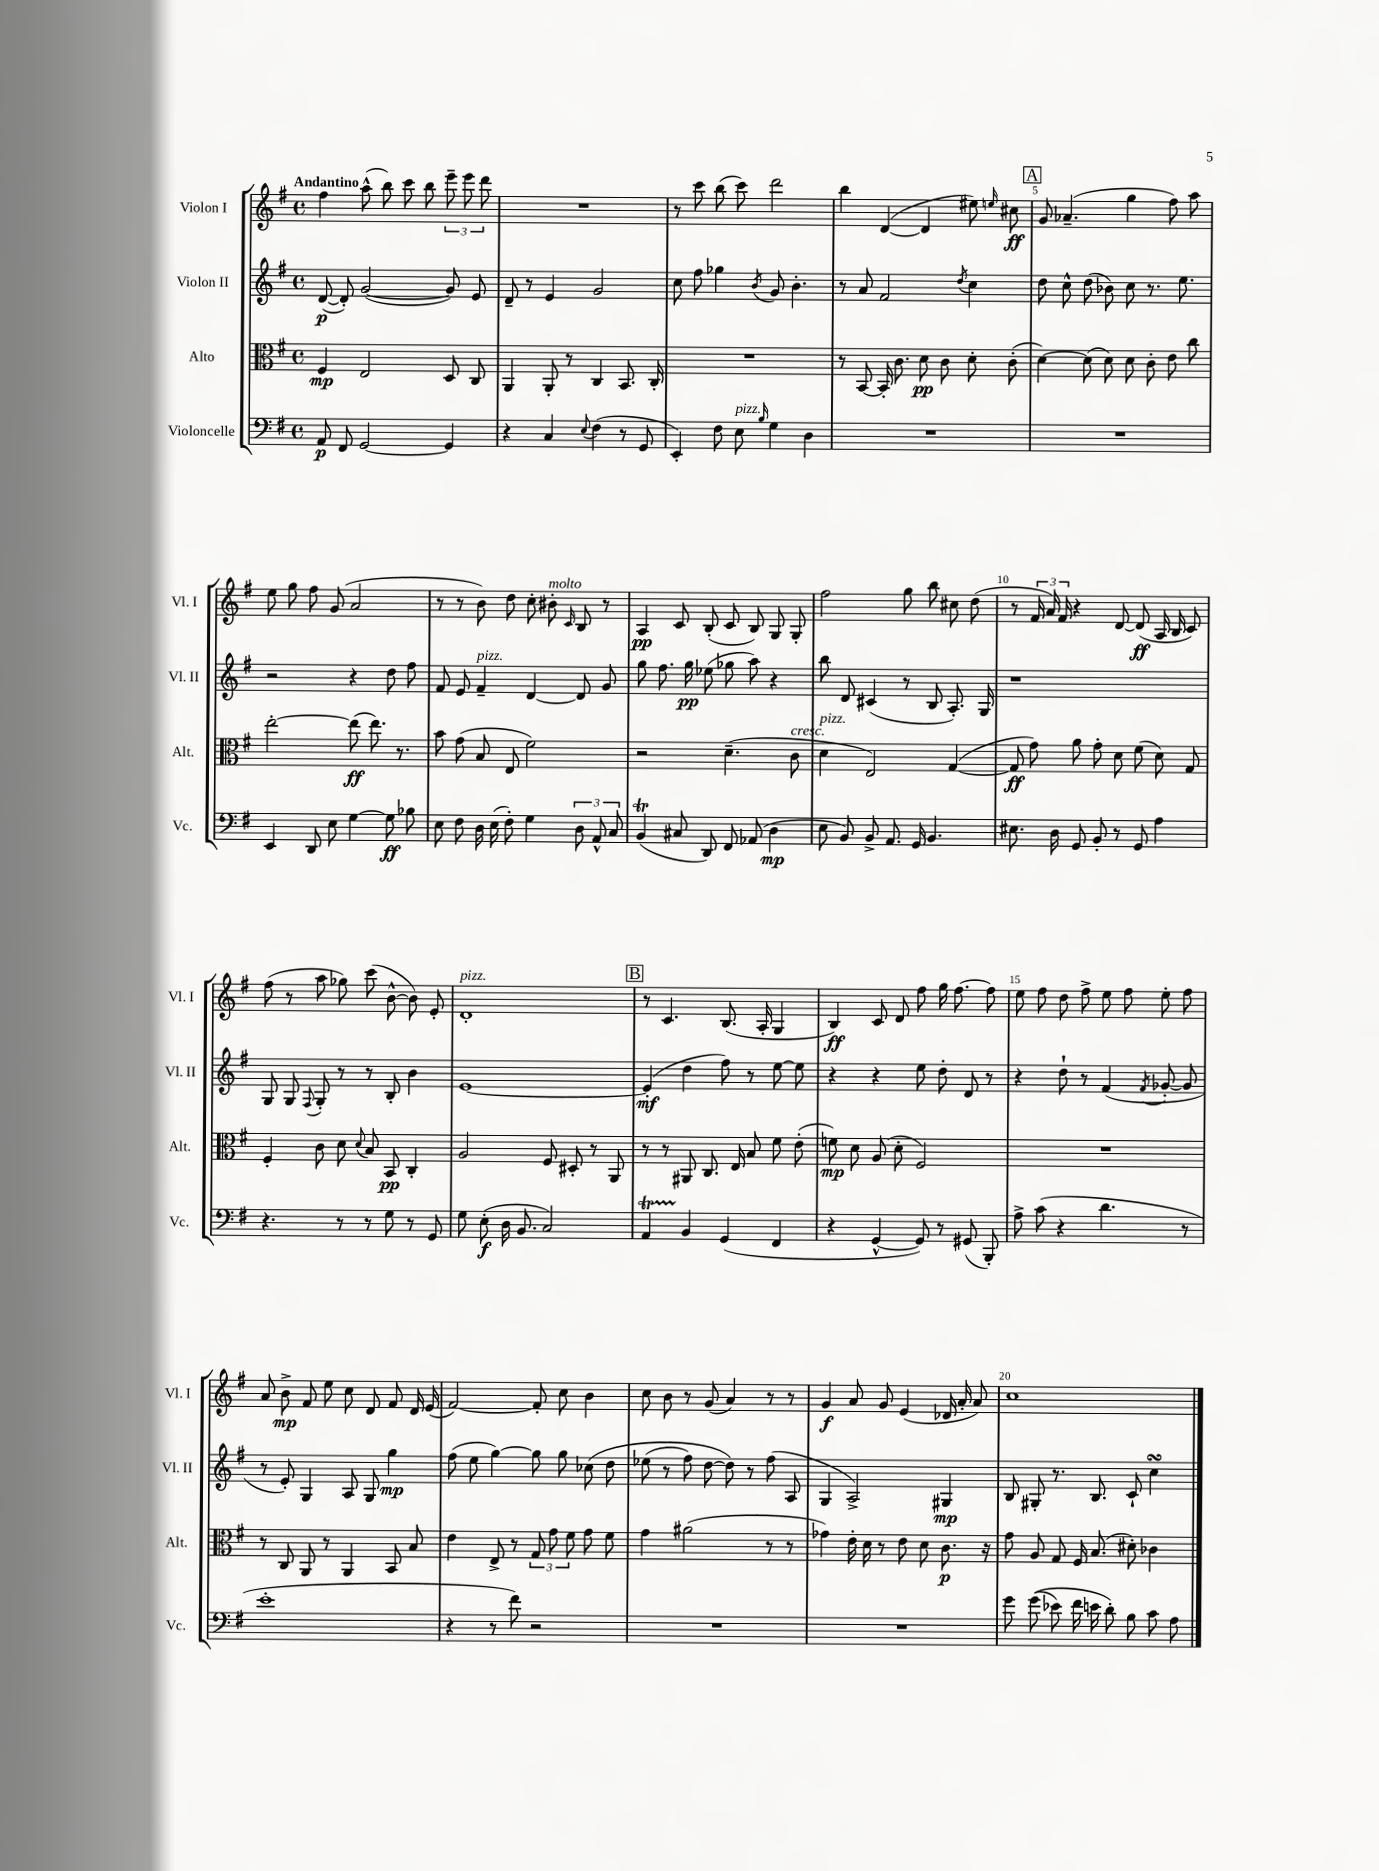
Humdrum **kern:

**kern	**dynam	**kern	**dynam	**kern	**dynam	**kern	**dynam
*part4	*part4	*part3	*part3	*part2	*part2	*part1	*part1
*staff4	*staff4	*staff3	*staff3	*staff2	*staff2	*staff1	*staff1
*I"Violoncelle	*	*I"Alto	*	*I"Violon II	*	*I"Violon I	*
*I'Vc.	*	*I'Alt.	*	*I'Vl. II	*	*I'Vl. I	*
*clefF4	*	*clefC3	*	*clefG2	*	*clefG2	*
*k[f#]	*	*k[f#]	*	*k[f#]	*	*k[f#]	*
*M4/4	*	*M4/4	*	*M4/4	*	*M4/4	*
*met(c)	*	*met(c)	*	*met(c)	*	*met(c)	*
=1	=1	=1	=1	=1	=1	=1	=1
!	!	!	!	!	!	!LO:TX:a:B:t=Andantino	!
8AA/	p	4F#/	mp	([8d/	p	4ff#\	.
8FF#/	.	.	.	8d'/])	.	.	.
[2GG/	.	2E/	.	([2g/	.	(8aa^^\	.
.	.	.	.	.	.	8bb\)	.
.	.	.	.	.	.	8ccc\	.
.	.	.	.	.	.	8bb\	.
4GG/]	.	8D/	.	8g/])	.	12eee~\	.
.	.	.	.	.	.	12eee\	.
.	.	8C/	.	8e/	.	.	.
.	.	.	.	.	.	12ddd\	.
=2	=2	=2	=2	=2	=2	=2	=2
4r	.	4AA/	.	8d~/	.	1r	.
.	.	.	.	8r	.	.	.
4C/	.	8AA'/	.	4e/	.	.	.
.	.	8r	.	.	.	.	.
8qqE/	.	.	.	.	.	.	.
(4F#\	.	4C/	.	2g/	.	.	.
8r	.	8.BB/	.	.	.	.	.
8GG/	.	.	.	.	.	.	.
.	.	16C'/	.	.	.	.	.
=3	=3	=3	=3	=3	=3	=3	=3
4EE'/)	.	1r	.	8cc\	.	8r	.
.	.	.	.	8ff#\	.	8ccc\	.
8F#\	.	.	.	4gg-X\	.	(8bb\	.
!LO:TX:a:i:t=pizz.	!	!	!	!	!	!	!
8E\	.	.	.	.	.	8ccc\)	.
16qqB/	.	.	.	8qb/	.	.	.
4G\	.	.	.	8g/	.	2ddd\	.
.	.	.	.	4.b'\	.	.	.
4D\	.	.	.	.	.	.	.
=4	=4	=4	=4	=4	=4	=4	=4
1r	.	8r	.	8r	.	4bb\	.
.	.	[8BB/	.	8a/	.	.	.
.	.	16BB'/]	.	2f#/	.	([4d/	.
.	.	8.c\	.	.	.	.	.
.	.	8d\	pp	.	.	4d/]	.
.	.	8c\	.	.	.	.	.
.	.	.	.	8qdd/	.	.	.
.	.	8d'\	.	4cc\	.	8ee#X\)	.
.	.	.	.	.	.	16qqeen/	.
.	.	(8c'\	.	.	.	8cc#X\	ff
!!LO:REH:place=s1:t=A
=5	=5	=5	=5	=5	=5	=5	=5
1r	.	[4d\)	.	8dd\	.	8g/	.
.	.	.	.	8cc^^\	.	(4.a-X~/	.
.	.	(8d\]	.	(8dd\	.	.	.
.	.	8d\)	.	8b-X\)	.	.	.
.	.	8d\	.	8cc\	.	4gg\	.
.	.	8c'\	.	8.r	.	.	.
.	.	8e\	.	.	.	8ff#\)	.
.	.	.	.	8.ee\	.	.	.
.	.	8cc\	.	.	.	8aa\	.
!!LO:LB:g=z
=6	=6	=6	=6	=6	=6	=6	=6
4EE/	.	[2ee'\	.	2r	.	8ee\	.
.	.	.	.	.	.	8gg\	.
8DD/	.	.	.	.	.	8ff#\	.
8E\	.	.	.	.	.	(8g/	.
[4G\	.	(8ee\]	ff	4r	.	2a/	.
.	.	8.ee\)	.	.	.	.	.
8G\]	ff	.	.	8dd\	.	.	.
.	.	8.r	.	.	.	.	.
8B-X\	.	.	.	8ff#\	.	.	.
=7	=7	=7	=7	=7	=7	=7	=7
8E\	.	8b\	.	8f#/	.	8r	.
8F#\	.	(8g\	.	8e/	.	8r	.
!	!	!	!	!LO:TX:a:i:t=pizz.	!	!	!
16D\	.	8B/	.	4f#~/	.	8b\)	.
(16E\	.	.	.	.	.	.	.
8F#'\)	.	8E/	.	.	.	8dd\	.
4G\	.	2f#\)	.	[4d/	.	8cc'\	.
!	!	!	!	!	!	!LO:TX:a:i:t=molto	!
.	.	.	.	.	.	8b#X'\	.
.	.	.	.	.	.	16qqc/	.
12D\	.	.	.	8d/]	.	8B/	.
12AA^^/	.	.	.	.	.	.	.
.	.	.	.	8g/	.	8r	.
12C/	.	.	.	.	.	.	.
=8	=8	=8	=8	=8	=8	=8	=8
(4BBt/	.	2r	.	8gg\	.	4A/	pp
.	.	.	.	8.ff#\	.	.	.
8C#X/	.	.	.	.	.	8c/	.
.	.	.	.	16gg\	pp	.	.
8DD/)	.	.	.	(8ee-X\	.	(8B'/	.
8FF#/	.	(4.d~\	.	8gg-X\	.	8c/	.
(8AA-X/	.	.	.	8aa\)	.	8B/)	.
4D\	mp	.	.	4r	.	8G/	.
!	!	!LO:TX:a:i:t=cresc.	!	!	!	!	!
.	.	8c\	.	.	.	8G'/	.
=9	=9	=9	=9	=9	=9	=9	=9
!	!	!LO:TX:a:i:t=pizz.	!	!	!	!	!
8E\	.	4d\	.	8bb\	.	2ff#\	.
8BB/)	.	.	.	8d/	.	.	.
8BB^/	.	2E/)	.	(4c#X/	.	.	.
8.AA/	.	.	.	.	.	.	.
.	.	.	.	8r	.	8gg\	.
16GG/	.	.	.	.	.	.	.
4.BB/	.	.	.	8B/	.	8bb\	.
.	.	([4G/	.	8.A'/)	.	8cc#X\	.
.	.	.	.	.	.	(8dd\	.
.	.	.	.	16G/	.	.	.
=10	=10	=10	=10	=10	=10	=10	=10
8.E#X\	.	8G/]	ff	1r	.	8r	.
.	.	8g\)	.	.	.	24f#/	.
.	.	.	.	.	.	24a/)	.
16D\	.	.	.	.	.	.	.
.	.	.	.	.	.	24f#/	.
8GG/	.	8a\	.	.	.	4r	.
8BB'/	.	8g'\	.	.	.	.	.
8r	.	8d\	.	.	.	[8d/	.
8GG/	.	(8f#\	.	.	.	(8d/]	ff
4A\	.	8d\)	.	.	.	16A/	.
.	.	.	.	.	.	16B/	.
.	.	8G/	.	.	.	8c/)	.
!!LO:LB:g=z
=11	=11	=11	=11	=11	=11	=11	=11
4.r	.	4F#'/	.	8G/	.	(8ff#\	.
.	.	.	.	8G/	.	8r	.
.	.	.	.	8qqF#/	.	.	.
.	.	8c\	.	8G'/	.	8aa\	.
8r	.	8d\	.	8r	.	8gg-X\)	.
.	.	8qqd/	.	.	.	.	.
8r	.	8B/	.	8r	.	(8ccc\	.
8G\	.	8BB/	pp	8B'/	.	[8b^^\	.
8r	.	4C'/	.	4b\	.	8b\])	.
8GG/	.	.	.	.	.	8e'/	.
=12	=12	=12	=12	=12	=12	=12	=12
!	!	!	!	!	!	!LO:TX:a:i:t=pizz.	!
8G\	.	2A/	.	[1e	.	1d'	.
(8E'\	f	.	.	.	.	.	.
16D\	.	.	.	.	.	.	.
8.BB/	.	.	.	.	.	.	.
2C/)	.	8F#/	.	.	.	.	.
.	.	8D#X'/	.	.	.	.	.
.	.	8r	.	.	.	.	.
.	.	8AA/	.	.	.	.	.
!!LO:REH:place=s1:t=B
=13	=13	=13	=13	=13	=13	=13	=13
4AAT/	.	8r	.	(4e'/]	mf	8r	.
.	.	8r	.	.	.	4.c/	.
4BB/	.	8AA#X/	.	4dd\	.	.	.
.	.	8.C/	.	.	.	.	.
(4GG/	.	.	.	8ff#\)	.	(8.B/	.
.	.	16E/	.	.	.	.	.
.	.	8B/	.	8r	.	.	.
.	.	.	.	.	.	16A'/	.
4FF#/	.	8f#\	.	[8ee\	.	4G/	.
.	.	(8e'\	.	8ee\]	.	.	.
=14	=14	=14	=14	=14	=14	=14	=14
4r	.	8fn\)	mp	4r	.	4B/)	ff
.	.	8d\	.	.	.	.	.
[4GG^^/	.	(8A/	.	4r	.	8c/	.
.	.	8d'\	.	.	.	8d/	.
8GG/])	.	2F#/)	.	8ee\	.	8ff#\	.
8r	.	.	.	8dd'\	.	16gg\	.
.	.	.	.	.	.	[8.ff#\	.
(8GG#X/	.	.	.	8d/	.	.	.
8BBB'/)	.	.	.	8r	.	8ff#\]	.
=15	=15	=15	=15	=15	=15	=15	=15
8A^\	.	1r	.	4r	.	8ee\	.
(8c\	.	.	.	.	.	8ff#\	.
4r	.	.	.	8dd`\	.	8dd\	.
.	.	.	.	8r	.	8ff#^\	.
4.d\	.	.	.	(4f#/	.	8ee\	.
.	.	.	.	.	.	8ff#\	.
.	.	.	.	8qf#/	.	.	.
.	.	.	.	[8g-X'/	.	8ee'\	.
8r	.	.	.	8g-/]	.	8ff#\	.
!!LO:LB:g=z
=16	=16	=16	=16	=16	=16	=16	=16
1e'	.	8r	.	8r	.	8a/	.
.	.	8C/	.	8e'/)	.	8b^\	mp
.	.	8AA/	.	4G/	.	8f#/	.
.	.	8r	.	.	.	8ee\	.
.	.	4AA/	.	8A/	.	8cc\	.
.	.	.	.	8G/	.	8d/	.
.	.	8BB/	.	4gg\	mp	8f#/	.
.	.	8B/	.	.	.	16d/	.
.	.	.	.	.	.	(16e/	.
=17	=17	=17	=17	=17	=17	=17	=17
4r	.	4e\	.	(8ff#\	.	[2f#/)	.
.	.	.	.	8ee\	.	.	.
8r	.	8E^/	.	[4gg\)	.	.	.
8f#\)	.	8r	.	.	.	.	.
2r	.	12G/	.	8gg\]	.	8f#'/]	.
.	.	12g\	.	.	.	.	.
.	.	.	.	8gg\	.	8cc\	.
.	.	12f#\	.	.	.	.	.
.	.	8g\	.	(8cc-X\	.	4b\	.
.	.	8f#\	.	8dd\	.	.	.
=18	=18	=18	=18	=18	=18	=18	=18
1r	.	4g\	.	(8ee-X\	.	8cc\	.
.	.	.	.	8r	.	8b\	.
.	.	(2a#X\	.	8ff#\)	.	8r	.
.	.	.	.	[8dd\	.	(8g/	.
.	.	.	.	8dd\])	.	4a/)	.
.	.	.	.	8r	.	.	.
.	.	8r	.	(8ff#\	.	8r	.
.	.	8r	.	8A/	.	8r	.
=19	=19	=19	=19	=19	=19	=19	=19
1r	.	4g-X\)	.	4G/	.	4g/	f
.	.	16e'\	.	2A^/)	.	8a/	.
.	.	16d\	.	.	.	.	.
.	.	8r	.	.	.	8g/	.
.	.	8e\	.	.	.	(4e/	.
.	.	8d\	.	.	.	.	.
.	.	8.c\	p	4G#X/	mp	16d-X/	.
.	.	.	.	.	.	16a'/	.
.	.	.	.	.	.	8a/)	.
.	.	16r	.	.	.	.	.
=20	=20	=20	=20	=20	=20	=20	=20
8g\	.	8g\	.	8B/	.	1cc	.
((8g\	.	8A/	.	8G#X'/	.	.	.
8e-X\)	.	8G/	.	8.r	.	.	.
16f#\	.	16F#/	.	.	.	.	.
16en\	.	(8.B/	.	8.B/	.	.	.
8d'\)	.	.	.	.	.	.	.
8B\	.	8d#X'\)	.	8c`/	.	.	.
8c\	.	4c-X\	.	4ccsSSs\	.	.	.
8A\	.	.	.	.	.	.	.
==	==	==	==	==	==	==	==
*-	*-	*-	*-	*-	*-	*-	*-
